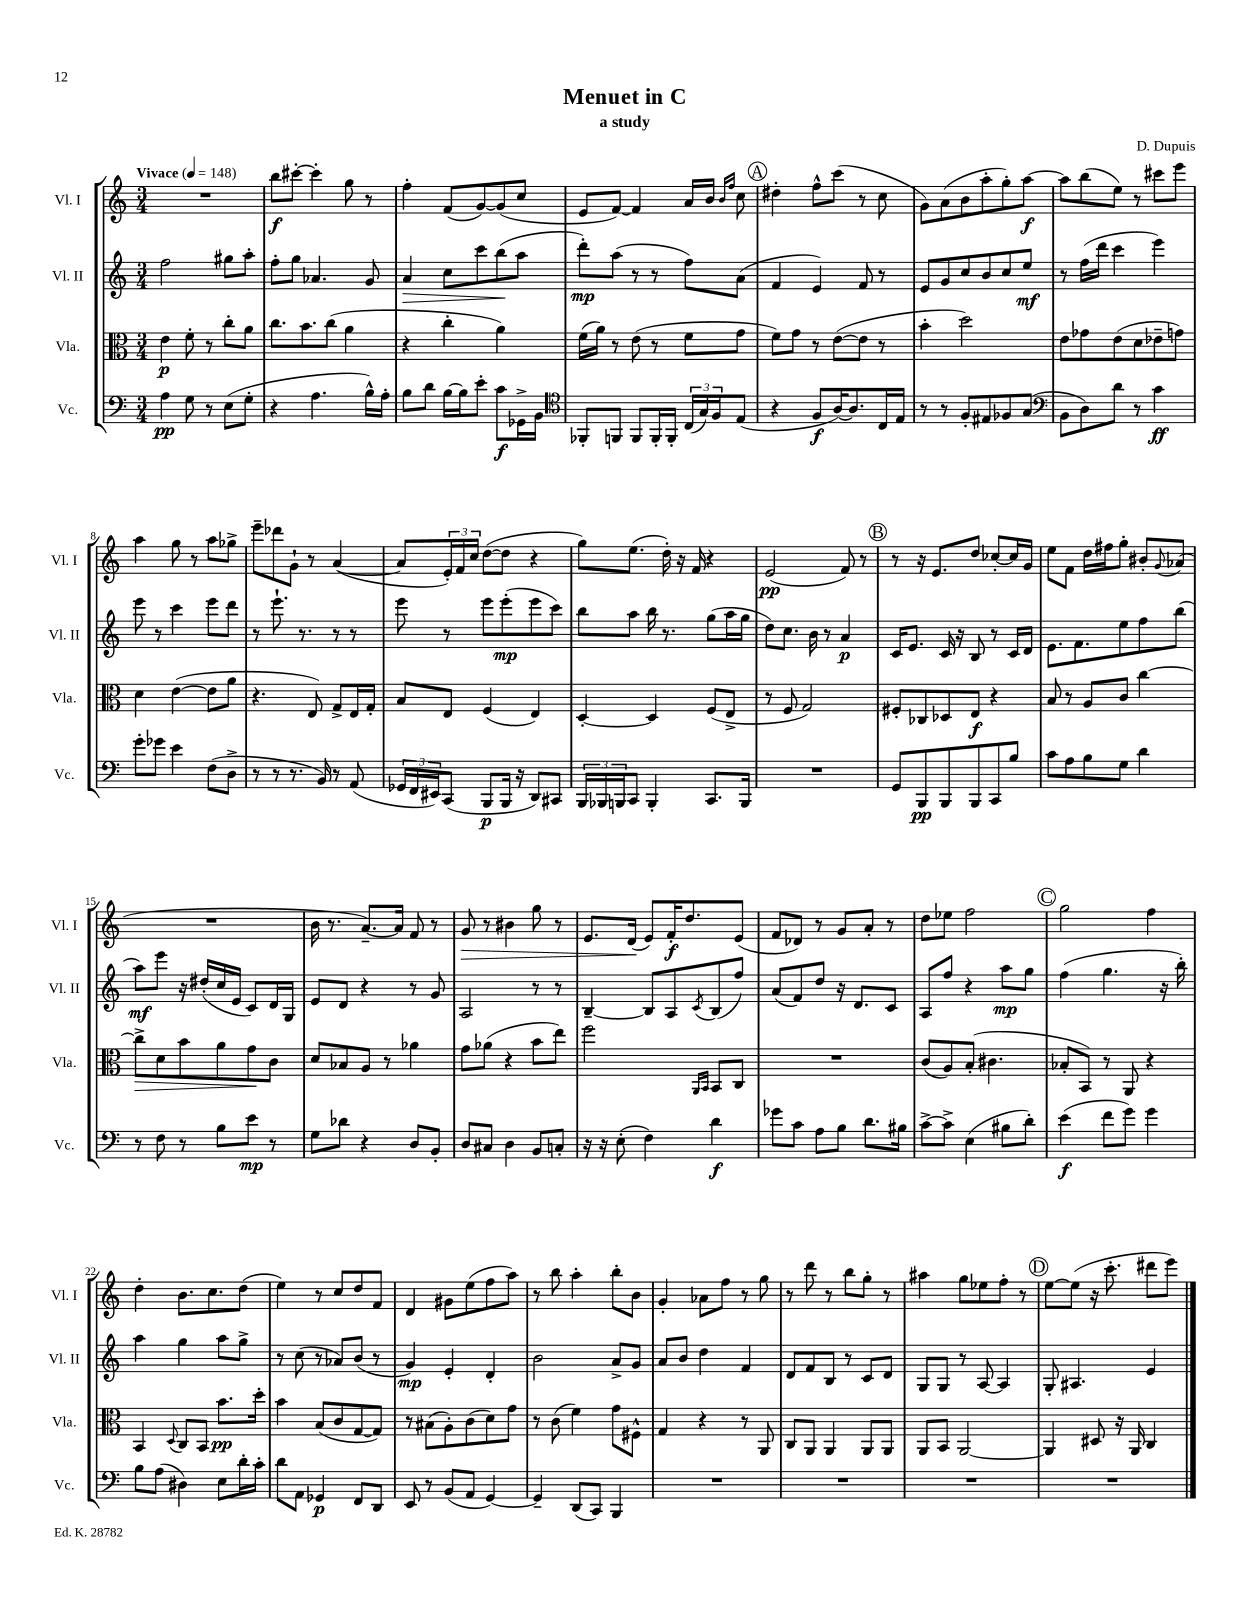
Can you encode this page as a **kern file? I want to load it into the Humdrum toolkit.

**kern	**kern	**kern	**kern
*staff4	*staff3	*staff2	*staff1
*clefF4	*clefC3	*clefG2	*clefG2
*k[]	*k[]	*k[]	*k[]
*M3/4	*M3/4	*M3/4	*M3/4
*MM148	*MM148	*MM148	*MM148
4A	4e	2ff	2.r
8G	8f'	.	.
8r	8r	.	.
(8E	8cc'	8gg#	.
8G'	8a	8aa'	.
=	=	=	=
4r	8.cc	8ff'	8bb
.	.	8gg	[8ccc#'
.	8.b	.	.
4.A	.	4.a-	4ccc#']
.	(8cc	.	.
.	4a	.	8gg
16B^^)	.	8g	8r
16A'	.	.	.
=	=	=	=
8B	4r	4a	4ff'
8d	.	.	.
[16B	4cc'	8cc	(8f
16B]	.	.	.
8e'	.	8ccc	[8g)
8c	4a)	(8bb	(8g]
16GG-^	.	8aa	8cc
16BB	.	.	.
=	=	=	=
*clefC4	*	*	*
8FF-'	(16f	8ddd')	8e
.	16a)	.	.
8FF	8r	(8aa	[8f)
8FF	(8e	8r	4f]
16FF'	8r	8r	.
16FF'	.	.	.
(24C	8f	8ff)	16a
24G)	.	.	.
.	.	.	16b
24F	.	.	.
.	.	.	16qqb
.	.	.	16qqff
(8E	8g	(8a	8cc
=	=	=	=
4r	8f)	4f	4dd#'
.	8g	.	.
8F	8r	4e)	8ff^^
[16A)	([8e	.	(8ccc
8.A]	.	.	.
.	8e]	8f	8r
16C	8r	8r	8cc
16E	.	.	.
=	=	=	=
8r	4b'	8e	8g)
8r	.	8g	(8a
8F'	2dd)	8cc	8b
8E#	.	8b	8aa'
8F-	.	8cc	8gg')
(8G	.	8ee	[8aa
=	=	=	=
*clefF4	*	*	*
8BB	8e	8r	8aa]
8D)	8g-	(16ff	(8bb
.	.	16ddd	.
8d	(8e	4ccc	8ee)
8r	8d	.	8r
4c	8e-~	4eee)	8ccc#
.	8g)	.	8eee
=	=	=	=
8g'	4d	8eee	4aa
8g-	.	8r	.
4e	([4e	4ccc	8gg
.	.	.	8r
(8F	8e]	8eee	8aa
8D^	8a	8ddd	8gg-^
=	=	=	=
8r	4.r	8r	8eee~
8r	.	8.eee`	8ddd-
8.r	.	.	8g`
.	.	8.r	.
.	8E)	.	8r
16BB)	.	.	.
8r	8G^	8r	([4a
(8AA	16E	8r	.
.	16G'	.	.
=	=	=	=
24GG-	8B	8eee	8a]
24FF	.	.	.
24EE#)	.	.	.
(8CC	8E	8r	24e')
.	.	.	24f
.	.	.	24cc
8BBB	(4F	8eee	([8dd
16BBB	.	(8eee'	8dd]
16r	.	.	.
8DD)	4E)	8eee	4r
8CC#	.	8ccc)	.
=	=	=	=
24BBB	[4D'	8bb	8gg)
24BBB-	.	.	.
24BBB	.	.	.
8CC	.	8aa	(8.ee
4BBB'	4D]	16bb	.
.	.	8.r	16dd')
.	.	.	16r
.	.	.	16f
8.CC	(8F	(8gg	4r
.	8E^	16aa	.
16BBB	.	16gg	.
=	=	=	=
2.r	8r	8dd)	(2e
.	8F	8.cc	.
.	2G)	.	.
.	.	16b	.
.	.	8r	.
.	.	4a	8f)
.	.	.	8r
=	=	=	=
8GG	8F#'	16c	8r
.	.	8.e	.
8BBB	8C-	.	16r
.	.	.	8.e
8BBB	8D-	16c	.
.	.	16r	.
8BBB	8E	8B	8dd
8CC	4r	8r	[8cc-'
8B	.	16c	16cc-]
.	.	16d	16g
=	=	=	=
8c	8B	8.e	8ee
8A	8r	.	8f
.	.	8.f	.
8B	8A	.	16dd
.	.	.	16ff#
8G	8c	8ee	8gg'
4d	[4cc	8ff	8b#'
.	.	.	8qqg
.	.	(8bb	(8a-
=	=	=	=
8r	8cc^]	8aa)	2.r
8F	8d	8eee	.
8r	8b	16r	.
.	.	(16dd#'	.
8B	8a	16cc	.
.	.	16e	.
8e	8g	8c)	.
8r	8c	16d	.
.	.	16G	.
=	=	=	=
8G	8d	8e	16b
.	.	.	8.r
8d-	8B-	8d	.
4r	8A	4r	[8.a~)
.	8r	.	.
.	.	.	16a]
8D	4a-	8r	8f
8BB'	.	8g	8r
=	=	=	=
8D	8g	2A	8g
8C#	(8a-	.	8r
4D	4r	.	4b#
8BB	8b	8r	8gg
8C'	8ee)	8r	8r
=	=	=	=
16r	2ff	[4B~	8.e
16r	.	.	.
(8E'	.	.	.
.	.	.	(16d
4F)	.	8B]	8e)
.	.	8A	16f'
.	.	.	8.dd
.	16qqAA	.	.
.	16qqBB	8qc	.
4d	8BB	(8B	.
.	8C	8ff)	(8e
=	=	=	=
8g-	2.r	(8a	8f
8c	.	8f)	8d-)
8A	.	8dd	8r
8B	.	16r	8g
.	.	8.d	.
8.d	.	.	8a'
.	.	8c	8r
16B#	.	.	.
=	=	=	=
[8c^	(8c	8A	8dd
8c^]	8A)	8ff	8ee-
(4E	(8B'	4r	2ff
.	4.c#	.	.
8B#	.	8aa	.
8d')	.	8gg	.
=	=	=	=
(4e	8B-'	(4ff	2gg
.	8BB)	.	.
8f	8r	4.gg	.
8g)	8AA	.	.
4g	4r	.	4ff
.	.	16r	.
.	.	16bb')	.
=	=	=	=
8B	4BB	4aa	4dd'
(8A	.	.	.
.	8qqD	.	.
4D#)	8C	4gg	8.b
.	8BB	.	.
.	.	.	8.cc
8E	8.b	8aa	.
16d'	.	8gg^	(8dd
16c'	16dd'	.	.
=	=	=	=
8d	4b	8r	4ee)
8AA	.	(8cc	.
4GG-	(8B	8r	8r
.	8c	8a-)	8cc
8FF	[8G	(8b	8dd
8DD	8G])	8r	8f
=	=	=	=
8EE	8r	4g)	4d
8r	(8B#	.	.
(8BB	8A')	4e'	8g#
8AA	(8c	.	(8ee
[4GG)	8d)	4d'	8ff
.	8g	.	8aa)
=	=	=	=
4GG~]	8r	2b	8r
.	(8c	.	8bb
(8DD	4f)	.	4aa'
8CC)	.	.	.
4BBB	8g	8a^	8bb'
.	8F#^^	8g	8b
=	=	=	=
2.r	4G	8a	4g'
.	.	8b	.
.	4r	4dd	8a-
.	.	.	8ff
.	8r	4f	8r
.	8AA	.	8gg
=	=	=	=
2.r	8C	8d	8r
.	8AA	8f	8ddd
.	4AA	8B	8r
.	.	8r	8bb
.	8AA	8c	8gg'
.	8AA	8d	8r
=	=	=	=
2.r	8AA	8G	4aa#
.	8BB	8G	.
.	[2AA	8r	8gg
.	.	[8A	8ee-
.	.	4A]	8ff'
.	.	.	8r
=	=	=	=
2.r	4AA]	8G'	[8ee
.	.	4.A#	(8ee]
.	8D#	.	16r
.	.	.	8.ccc'
.	16r	.	.
.	16AA	.	.
.	4C	4e	8ddd#
.	.	.	8eee)
==	==	==	==
*-	*-	*-	*-
